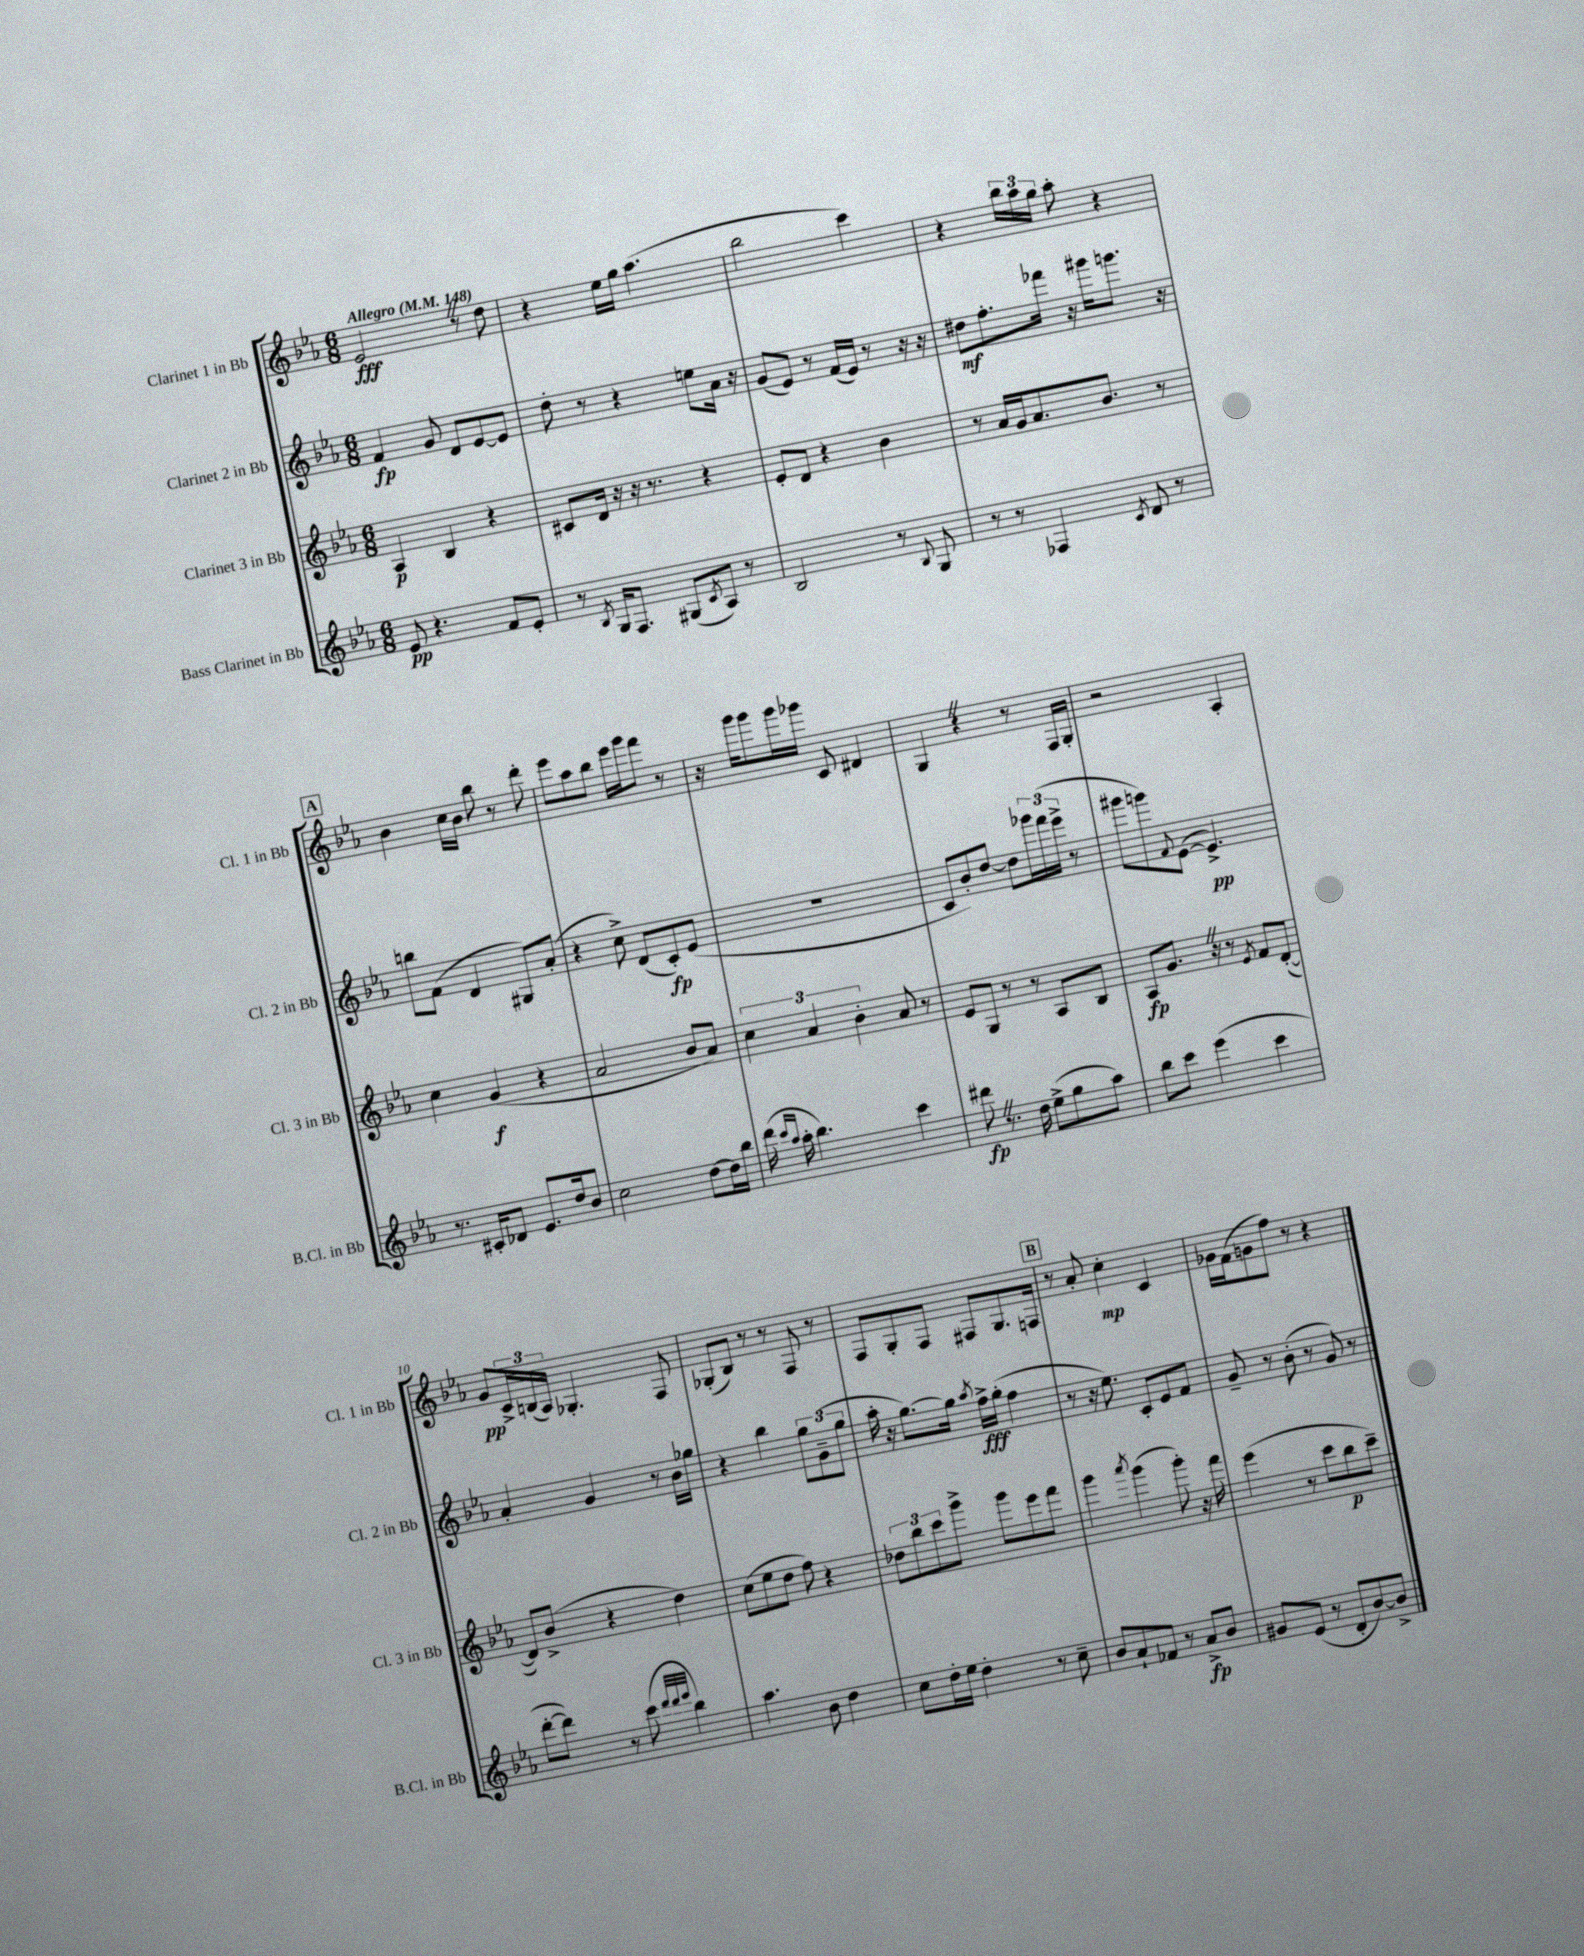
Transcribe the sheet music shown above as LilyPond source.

<<
\new StaffGroup <<
\new Staff = "s0" \with { instrumentName = "Clarinet 1 in Bb" shortInstrumentName = "Cl. 1 in Bb" } {
    \clef treble \key ees \major \numericTimeSignature \time 6/8 \tempo "Allegro" 4 = 148
    ees'2\fff \once \override BreathingSign.text = \markup { \musicglyph "scripts.caesura.straight" } \breathe r8 d''8 |
    r4 ees''16 g''16 aes''4.( |
    bes''2 c'''4) |
    r4 \tuplet 3/2 { bes''16 aes''16 g''16 } aes''8-. r4 |
    \mark \markup { \box "A" } bes'4 c''16 bes'16 bes''8 r8 d'''8-. |
    ees'''8 aes''8 bes''8 ees'''16 g'''16 f'''8 r8 |
    r16 g'''16 g'''8 g'''16 ges'''16 c'8 dis'4 |
    g4 \once \override BreathingSign.text = \markup { \musicglyph "scripts.caesura.straight" } \breathe r4 r8 f16 g16-. |
    r2 aes4-. |
    g'8\pp \tuplet 3/2 { c'16-> b16( aes16) } ges4.-. f8 |
    ges8-.( bes8) r8 r8 f8 r8 |
    f8 g8-. f8 fis8 g8. f16 |
    \mark \markup { \box "B" } r8 aes'8-. c''4-.\mp c'4 |
    ges'16 f'16( g'8 f''8) r8 r4 \bar "|." |
}
\new Staff = "s1" \with { instrumentName = "Clarinet 2 in Bb" shortInstrumentName = "Cl. 2 in Bb" } {
    \clef treble \key ees \major \numericTimeSignature \time 6/8
    f'4\fp g'8 d'8 ees'8~ ees'8 |
    d''8-. r8 r4 e''8 aes'16 r16 |
    g'8( ees'8) r8 f'16( ees'16) r8 r16 r16 |
    dis''8\mf f''8.-. fes'''16 r16 gis'''16 g'''8. r16 |
    \mark \markup { \box "A" } b''8 f'8( d'4 gis8) aes'8-.( |
    r4 c''8->) d'8( c'8-.\fp) ees'8( |
    R2. |
    c'8 bes'8-.) d''8~ d''8 \tuplet 3/2 { ges'''16 f'''16( ees'''16-> } r8 |
    gis'''8 g'''8) \appoggiatura { f'8 } ees'8~( ees'4.->\pp) |
    aes'4-. g'4 r8 bes'16 ges''16 |
    r4 bes''4 \tuplet 3/2 { g''8 g'8--( g''8 } |
    aes''16-. r16 g''8.~) g''16 \acciaccatura { aes''8 } f''16->\fff g''16-.( f''4 |
    \mark \markup { \box "B" } r8 r16 ees''8.) c'8-. ees'8 f'8 |
    g'8-- r8 bes'8-.( r8 g'8) r8 \bar "|." |
}
\new Staff = "s2" \with { instrumentName = "Clarinet 3 in Bb" shortInstrumentName = "Cl. 3 in Bb" } {
    \clef treble \key ees \major \numericTimeSignature \time 6/8
    aes4\p bes4 r4 |
    cis'8 d'16 r16 r16 r8. r4 |
    ees'8-. d'8 r4 bes'4 |
    r8 aes'16 g'16 aes'8. bes'8. r8 |
    \mark \markup { \box "A" } c''4 g'4\f( r4 |
    aes'2 bes'8 aes'8) |
    \tuplet 3/2 { c''4 aes'4 bes'4-. } aes'8 r8 |
    ees'8 g8 r8 r8 aes8 bes8 |
    aes8\fp g'8. \once \override BreathingSign.text = \markup { \musicglyph "scripts.caesura.straight" } \breathe r16 r8 \acciaccatura { ees'8 } f'8 d'8~-.( |
    d'8) bes'8->( r4 d''4) |
    c''8( ees''8 d''8 f''8) r4 |
    \tuplet 3/2 { des''8 bes''8 c'''8 } g'''8-> g'''8 ees'''8 f'''8 |
    \mark \markup { \box "B" } g'''4 \acciaccatura { aes'''8 } g'''4( g'''8-.) r16 f'''16 |
    ees'''4( r8 c'''8 bes''8\p c'''8--) \bar "|." |
}
\new Staff = "s3" \with { instrumentName = "Bass Clarinet in Bb" shortInstrumentName = "B.Cl. in Bb" } {
    \clef treble \key ees \major \numericTimeSignature \time 6/8
    ees'8\pp r4. f'8 ees'8-. |
    r8 \acciaccatura { bes8 } g16 f8. gis8( \acciaccatura { c'8 } aes8) r8 |
    bes2 r8 \appoggiatura { bes8 } g8 |
    r8 r8 fes4 \acciaccatura { c'8 } d'8 r8 |
    \mark \markup { \box "A" } r8. cis'16-. des'8 ees'8. d''16 bes'8 |
    c''2 d''8~ d''16 bes''16 |
    d'''16( \grace { c'''16 aes''16 } aes''16-. bes''4.) c'''4 |
    dis'''8\fp \once \override BreathingSign.text = \markup { \musicglyph "scripts.caesura.straight" } \breathe r8. d''16 ees''8->( g''8 aes''8) |
    bes''8 c'''8 ees'''4( c'''4 |
    d'''8~-. d'''8) r8 c'''8( \grace { d'''32 d'''32 ees'''32 } bes''4) |
    aes''4. bes'8 d''4 |
    c''8 d''16-. ees''16 d''4-. r8 c''8-- |
    \mark \markup { \box "B" } bes'8 aes'8-! fes'8 r8 aes'8->\fp bes'8 |
    gis'8 ees'8( r8 d'8-. bes'8~) bes'8-> \bar "|." |
}
>>
>>
